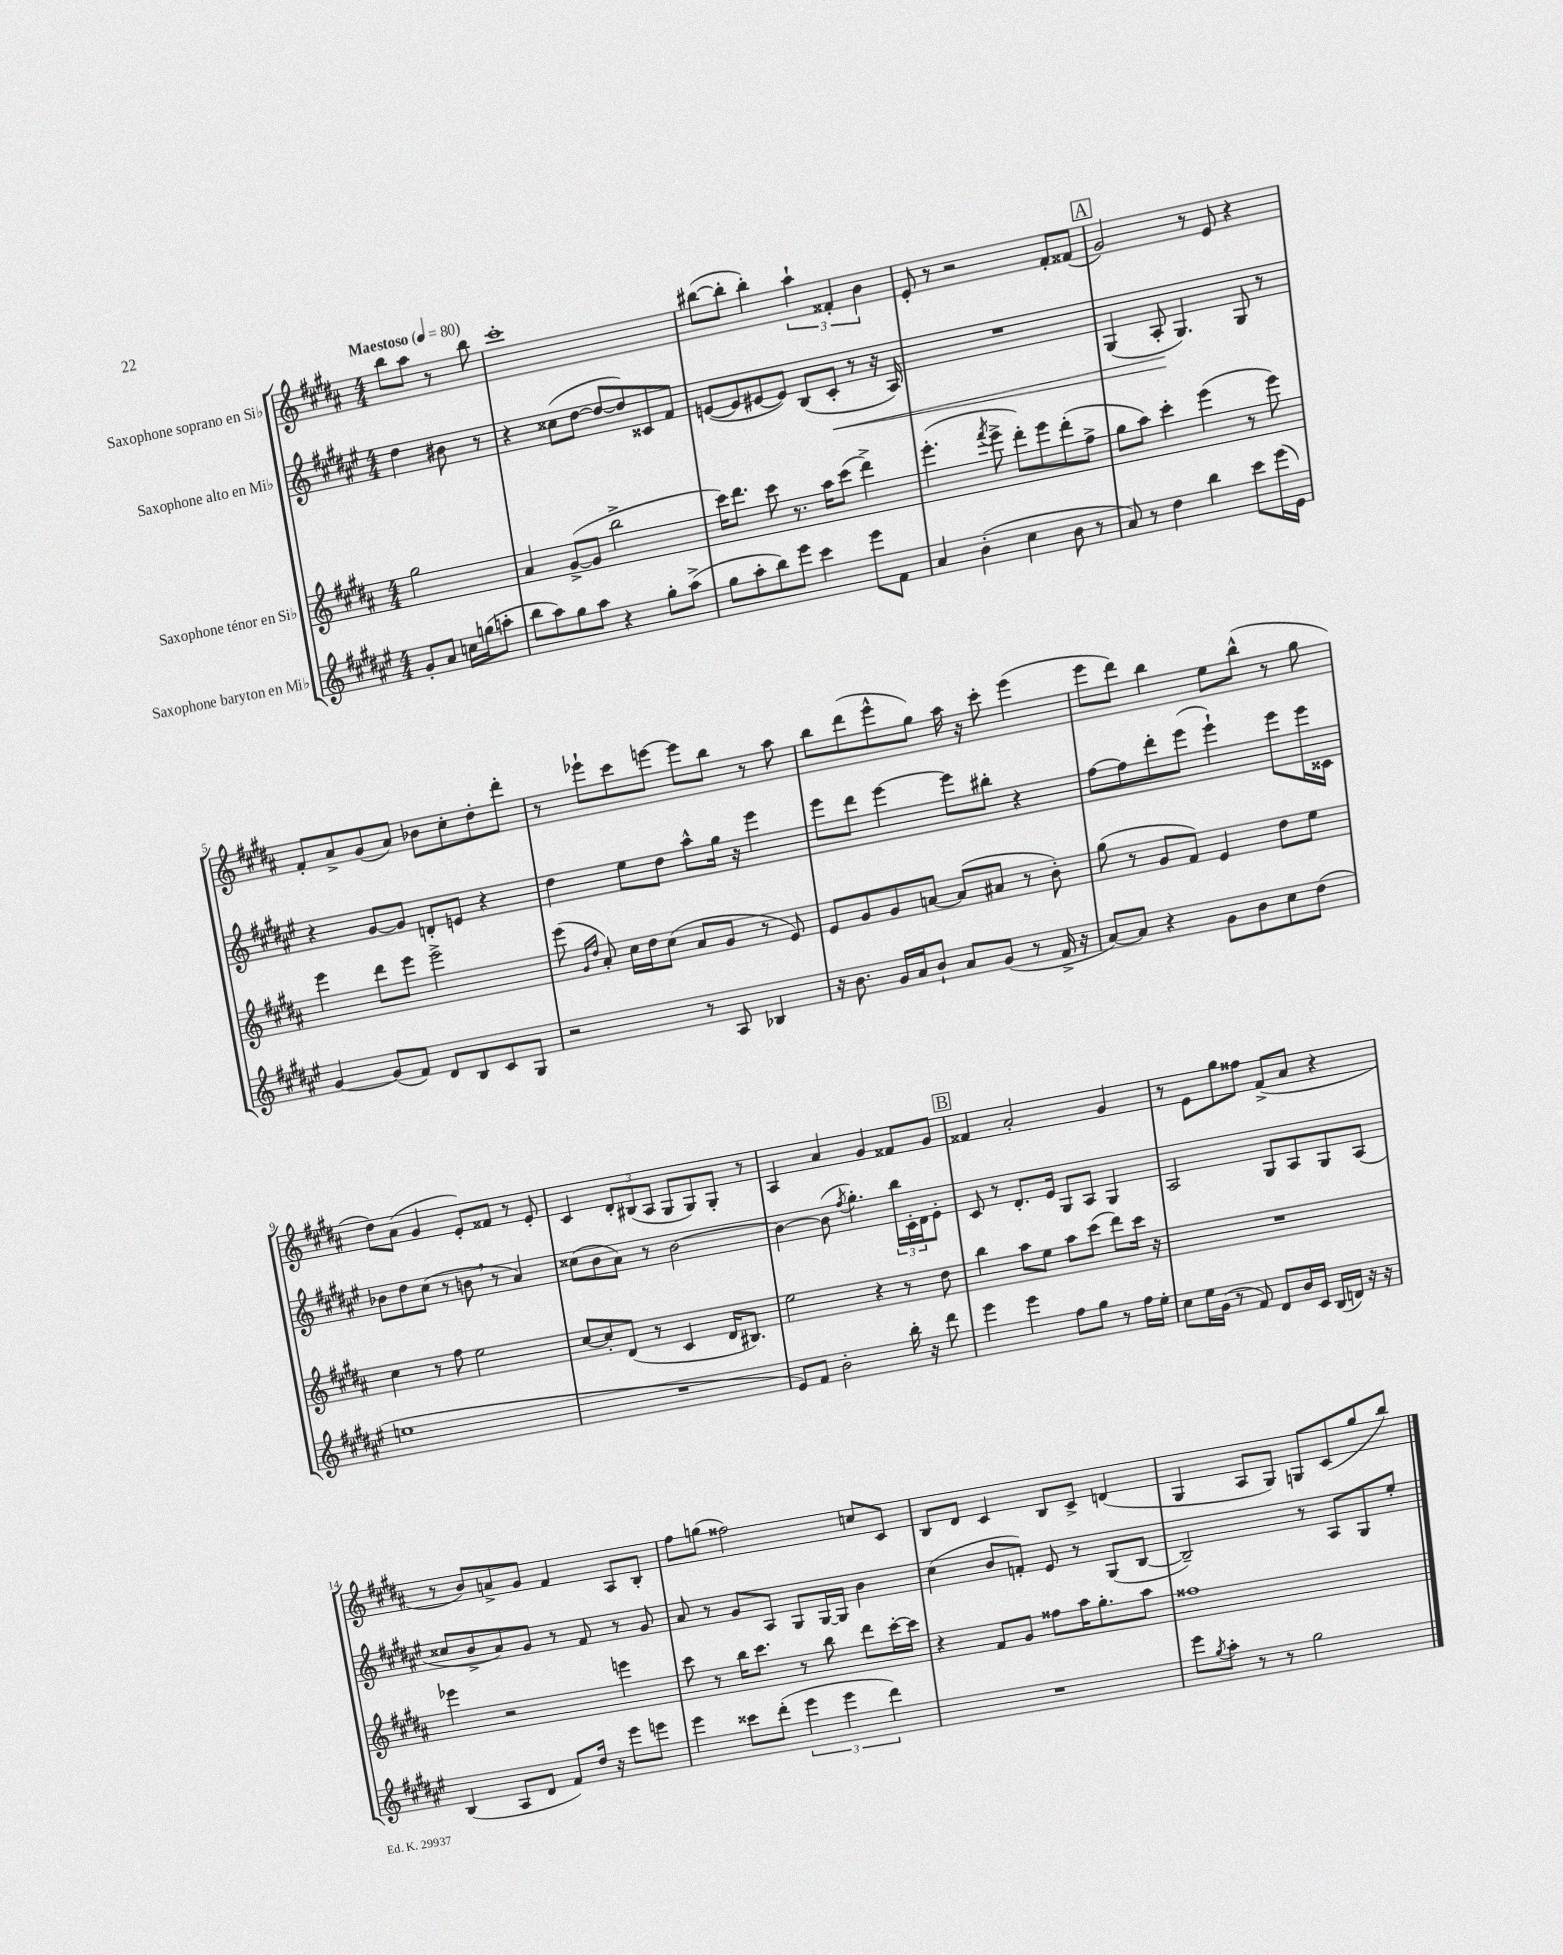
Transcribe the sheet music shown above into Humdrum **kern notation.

**kern	**kern	**kern	**kern
*staff4	*staff3	*staff2	*staff1
*clefG2	*clefG2	*clefG2	*clefG2
*k[f#c#g#d#a#e#]	*k[f#c#g#d#a#]	*k[f#c#g#d#a#e#]	*k[f#c#g#d#a#]
*M4/4	*M4/4	*M4/4	*M4/4
*MM80	*MM80	*MM80	*MM80
8g#'/L	2gg#\	4dd#\	8bb\L
8a#/J	.	.	8aa#\J
16cc\LL	.	8b#\	8r
(16gg\J	.	.	.
8aa'\J	.	8r	8bb\
=	=	=	=
8bb\L	4a#/	4r	1ccc#'
8aa#\)	.	.	.
8gg#\	([8g#^/L	(8cc##\L	.
8aa#\J	8g#/]J	[8dd#\J	.
4r	2bb^\	8dd#/_L	.
.	.	8dd#/])	.
8gg#'\L	.	8c##/	.
(8aa#^\J	.	8f#/J	.
=	=	=	=
8gg#\L	16ccc#\LK)	([8e/L	([8bb#\L
.	8.ddd#\J	.	.
8aa#'\	.	8e/]	8bb#'\]J
8bb\)	8ccc#\	[8e#/	4bb#'\)
8eee#\J	8.r	8e#/]J)	.
4ccc#\	.	(8B/L	6aa#`\
.	16aa#\LK	.	.
.	(8ccc#\J	8c#'/J	.
.	.	.	6f##'/
8eee#\L	4ddd#^\)	8r	.
.	.	.	6b\
8f#\J	.	16r	.
.	.	16A#/)	.
=	=	=	=
4a#/	(4.eee'\	1r	8e'/
.	.	.	8r
(4b'\	.	.	2r
.	8qfff#/	.	.
.	8eee^\	.	.
4cc#\	8ddd#'\L)	.	.
.	8eee\	.	.
8b\	(8ddd#'\	.	8f#'/L
8r	8ff#^\J	.	(8f##/J
=	=	=	=
8a#/)	8gg#\L	(4G#/	2g#/)
8r	8aa#\J)	.	.
4dd#\	4ccc#'\	8A#'/	.
.	.	4.G#/)	.
4bb\	(4eee\	.	8r
.	.	.	8e/
8ccc#\L	8r	8G#/	4r
(16eee#\L	8eee\)	8r	.
16e#\JJ)	.	.	.
=	=	=	=
[4g#/	4eee\	4r	8f#'/L
.	.	.	8a#^/
(8g#/]L	8ddd#\L	[8g#/L	(8g#/
8f#/J)	8eee\J	8g#/]J	8a#/J)
8d#/L	2eee^\	8d'/L	8b-\L
8B/	.	8e/J	8cc#'\
8c#/	.	4r	8dd#'\
8G#/J	.	.	8ddd#'\J
=	=	=	=
2r	(8eee\	4dd#\	8r
.	16qqg#/LL	.	.
.	16qqdd#/JJ	.	.
.	8a#'/)	.	8eee-`\L
.	16cc#\LL	8ee#\L	8ccc#\
.	16dd#\J	.	.
.	(8cc#\J	8dd#\J	[8eee\J
8r	8a#/L	8aa#^^\L	8eee\]L
8A#/	8g#/J	16gg#\Jk	8bb\J
.	.	16r	.
4B-/	8r	4eee#\	8r
.	8e/)	.	8aa#\
=	=	=	=
16r	8e/L	8eee#\L	8bb\L
8.b\	.	.	.
.	8g#/	8ddd#\J	(8ddd#\
16g#/LL	8g#/	[4eee#\	8eee^^\
16a#/J	.	.	.
8b`/J	[8a/J	.	8gg#\J)
8a#/L	(8a/]L	8eee#\]L	16aa#\
.	.	.	16r
(8g#/J	8a#/J	8bb#'\J	8ccc#'\
8r	8r	4r	(4eee\
16f#^/	8b'\)	.	.
16r	.	.	.
=	=	=	=
[8a#/L)	(8gg#\	[8ff#\L	8eee\L
8a#/]J	8r	8ff#\]	8ddd#\J)
4r	8g#/L	8ddd#'\	4bb\
.	8f#/J)	(8eee#\J	.
8g#\L	4e/	4eee#`\)	8ee\L
8b\	.	.	(8bb^^\J
8cc#\	8dd#\L	8eee#\L	8r
(8dd#\J	8ee\J	16eee#\L	8gg#\
.	.	16c##\JJ	.
=	=	=	=
1ee	4cc#\	8b-\L	8dd#\L)
.	.	8dd#\	(8a#\J
.	8r	(8cc#\J	4g#/
.	8ff#\	8r	.
.	2ee\	8b\	8e'/L)
.	.	8r	8f##/J
.	.	4a#/)	8r
.	.	.	8e'/
=	=	=	=
1r	[8cc#/L	(8cc##\L	4c#/
.	8cc#'/]	8b\	.
.	(8d#/J	8a#\J)	12d#'/L
.	.	.	(12B#/
.	8r	8r	.
.	.	.	12A#/J
.	4c#/	[2b\	8G#/L
.	.	.	8G#/)
.	16d#/LK	.	8G#'/J
.	8.B#/J)	.	.
.	.	.	8r
=	=	=	=
8e#/L)	2ee\	4b\_	4A#/
8f#/J	.	.	.
2b'\	.	(8b\]	4a#/
.	.	8qff#/	.
.	.	4.gg#'\)	.
.	4r	.	4g#/
16bb'\	8r	24bb\LL	8f##/L
.	.	24c#'\	.
16r	.	.	.
.	.	24d#\J	.
8ddd#\	8dd#\	8e#'\J	8g#/J
=	=	=	=
4eee#\	4bb\	8c#/	4f##/
.	.	8r	.
4eee#\	8aa#\L	8.d#'/L	2a#'/
.	8ee\J	.	.
.	.	16e#/Jk	.
8ff#\L	8aa#\L	8G#/L	.
8gg#\J	(8ccc#\J	8A#/J	.
8r	8ddd#\L)	4G#/	4g#/
16ff#\LL	16ccc#\Jk	.	.
16ee#'\JJ	16r	.	.
=	=	=	=
8cc#\L	1r	2A#/	8r
16ee#\L	.	.	8e\L
(16g#\JJ	.	.	.
8r	.	.	8gg#\
8f#/)	.	.	8ff##\J
8d#/L	.	8G#/L	(8f#^/L
16b/L	.	8A#/	8a#/J
16c#/JJ	.	.	.
(16B/LL	.	8G#/	4r
16d/JJ)	.	.	.
16r	.	(8A#/J	.
16r	.	.	.
=	=	=	=
(4B/	4eee-\	8cc##/L	8r
.	.	8b^/	8b/L)
8A#/L	2r	8a#/)	8a^/
8d#/J	.	8g#/J	8g#/J
8f#/L)	.	8r	4f#/
16dd#/Jk	.	8f#/	.
16r	.	.	.
8eee#\L	4eee\	8r	8A#/L
8eee\J	.	8g#/	8B'/J
=	=	=	=
4eee#\	8ccc#\	8a#/	8ff#\L
.	8r	8r	(8gg\J
8ccc##\L	16bb\LK	8g#/L	2ff##\)
.	8.ccc#\J	.	.
(8ddd#'\J	.	8A#/J	.
6eee#\	8r	8G#/L	.
.	8bb\	[16G#/L	.
6eee#\	.	.	.
.	.	16G#/]JJ	.
.	8ddd#\L	4b\	8cc/L
6ddd#\)	.	.	.
.	[16ccc#'\L	.	8c#/J
.	16ccc#\]JJ	.	.
=	=	=	=
1r	4r	(4cc#\	8B/L
.	.	.	8d#/J
.	8f#/L	8b/L	4c#/
.	8g#/J	8f'/J)	.
.	8ff##\L	8e#/	8B/L
.	16aa#\K	8r	8c#^/J
.	8.gg#'\	.	.
.	.	(8G#/L	(4d/
.	8aa#\J	[8B/J	.
=	=	=	=
8eee#\L	1ff##	2B~/])	4G#/
8qgg#/	.	.	.
8aa#'\J	.	.	.
8r	.	.	8A#/L
8r	.	.	8G#/J)
2gg#\	.	8r	8G/L
.	.	8A#/L	(8c#/
.	.	8G#/	8gg#/
.	.	8ee#'/J	8bb/J)
==	==	==	==
*-	*-	*-	*-
